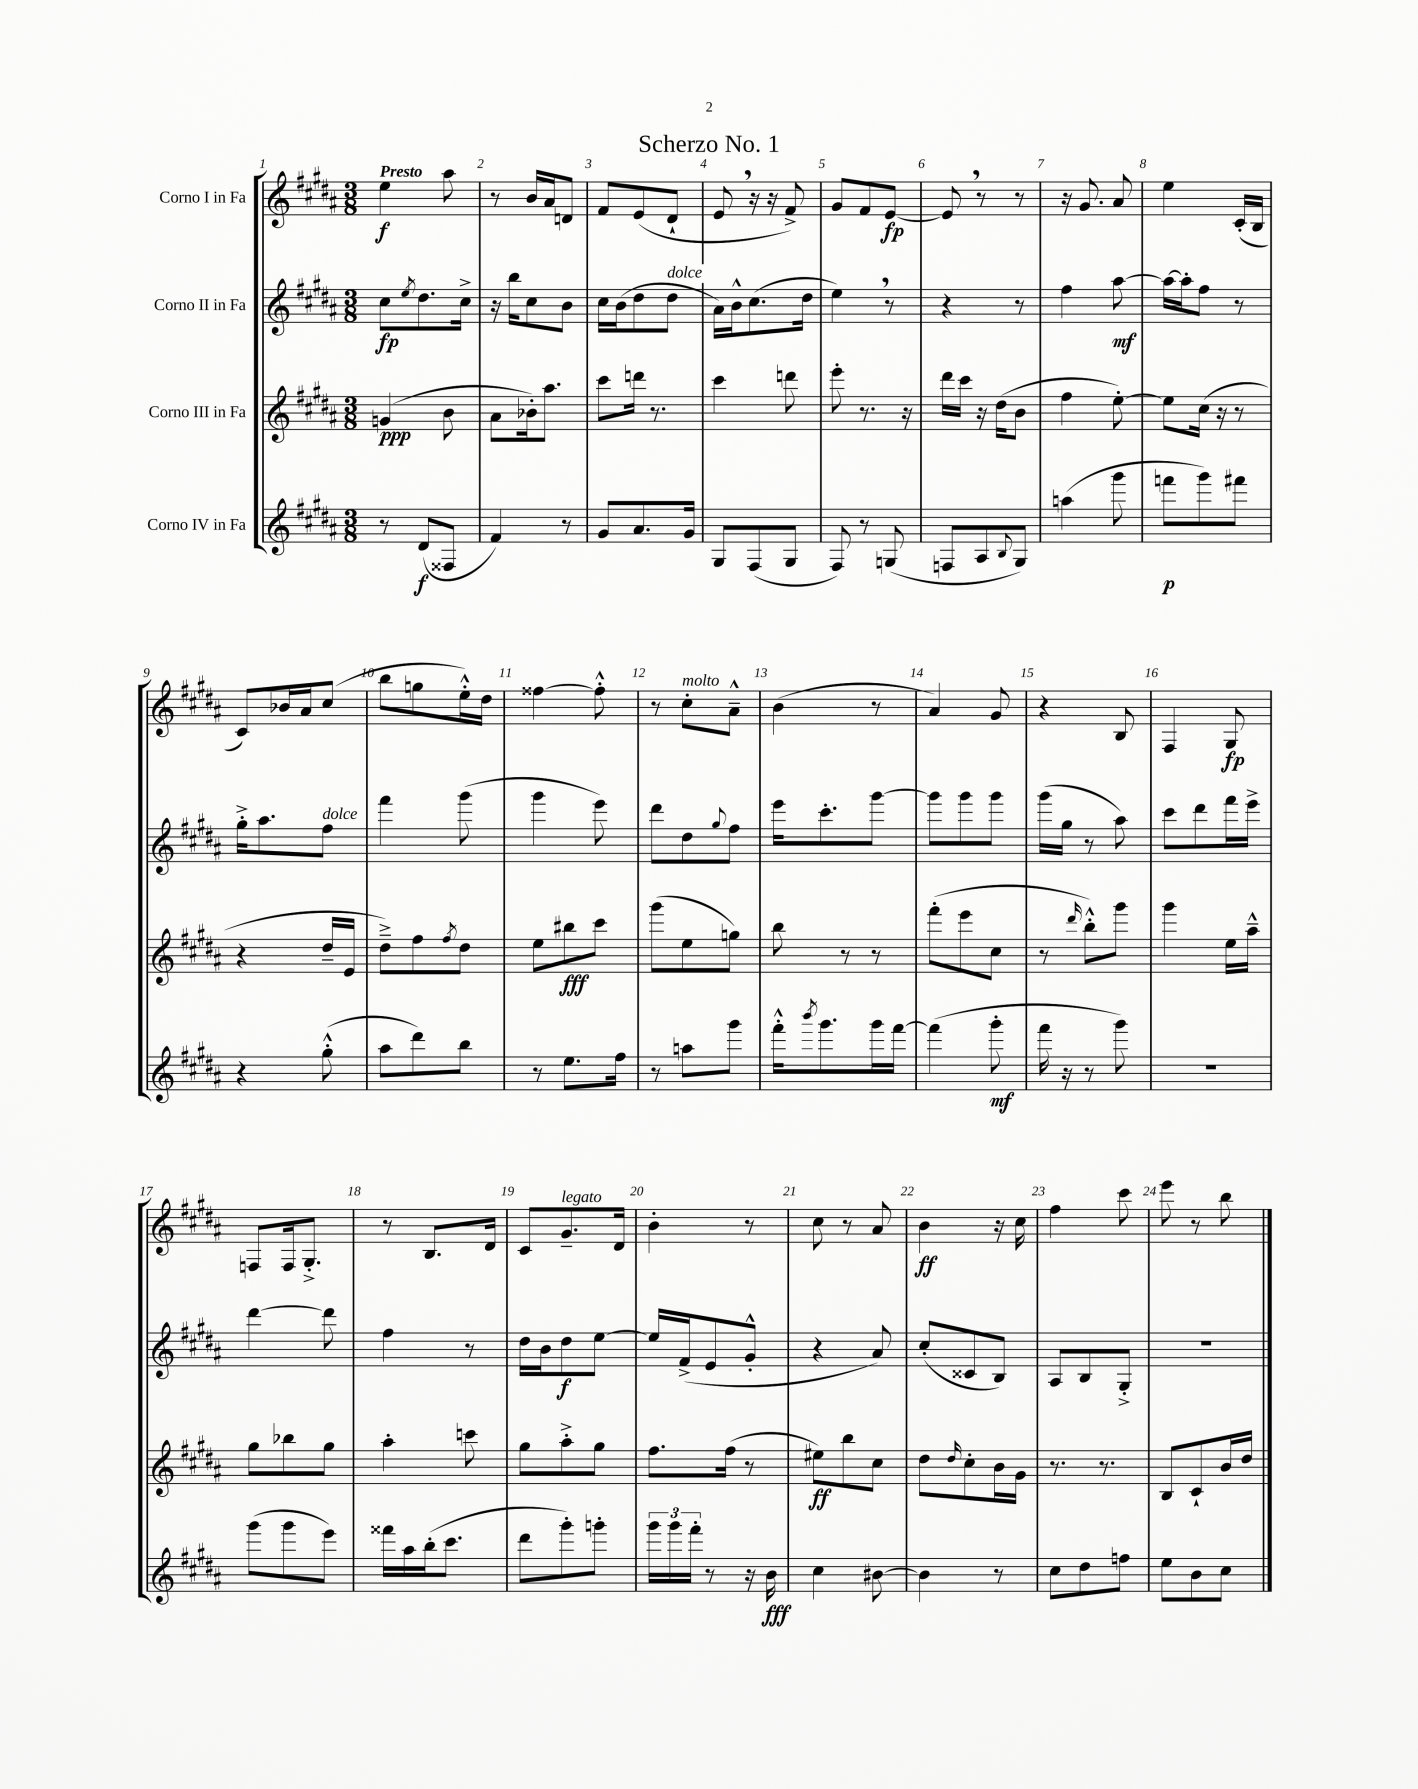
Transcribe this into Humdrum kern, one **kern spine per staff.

**kern	**dynam	**kern	**dynam	**kern	**dynam	**kern	**dynam
*part4	*part4	*part3	*part3	*part2	*part2	*part1	*part1
*staff4	*staff4	*staff3	*staff3	*staff2	*staff2	*staff1	*staff1
*I"Corno IV in Fa	*	*I"Corno III in Fa	*	*I"Corno II in Fa	*	*I"Corno I in Fa	*
*clefG2	*	*clefG2	*	*clefG2	*	*clefG2	*
*k[f#c#g#d#a#]	*	*k[f#c#g#d#a#]	*	*k[f#c#g#d#a#]	*	*k[f#c#g#d#a#]	*
*M3/8	*	*M3/8	*	*M3/8	*	*M3/8	*
=1	=1	=1	=1	=1	=1	=1	=1
!	!	!	!	!	!	!LO:TX:a:B:t=Presto	!
8r	.	(4gn/	ppp	8cc#\L	fp	4ee\	f
.	.	.	.	8qee/	.	.	.
(8d#/L	f	.	.	8.dd#\	.	.	.
8F##X/J	.	8b\	.	.	.	8aa#\	.
.	.	.	.	16cc#^\Jk	.	.	.
=2	=2	=2	=2	=2	=2	=2	=2
4f#/)	.	8a#\L	.	16r	.	8r	.
.	.	.	.	16bb\KL	.	.	.
.	.	16b-X'\k)	.	8cc#\	.	16b/LL	.
.	.	8.aa#\J	.	.	.	16a#/J	.
8r	.	.	.	8b\J	.	8dn/J	.
=3	=3	=3	=3	=3	=3	=3	=3
8g#/L	.	8ccc#\L	.	16cc#\LL	.	8f#/L	.
.	.	.	.	(16b\J	.	.	.
8.a#/	.	16dddn\Jk	.	8dd#\	.	(8e/	.
.	.	8.r	.	.	.	.	.
!	!	!	!	!LO:TX:a:i:t=dolce	!	!	!
.	.	.	.	8dd#\J	.	8d#`/J	.
16g#/Jk	.	.	.	.	.	.	.
=4	=4	=4	=4	=4	=4	=4	=4
8G#/L	.	4ccc#\	.	16a#\LL)	.	8e,/	.
.	.	.	.	16b^^\J	.	.	.
(8F#/	.	.	.	(8.cc#\	.	16r	.
.	.	.	.	.	.	16r	.
8G#/J	.	8dddn\	.	.	.	8f#^/)	.
.	.	.	.	16dd#\Jk	.	.	.
=5	=5	=5	=5	=5	=5	=5	=5
8F#/)	.	8eee'\	.	4ee,\)	.	8g#/L	.
8r	.	8.r	.	.	.	8f#/	.
(8Gn/	.	.	.	8r	.	[8e/J	fp
.	.	16r	.	.	.	.	.
=6	=6	=6	=6	=6	=6	=6	=6
8Fn/L	.	16ddd#\LL	.	4r	.	8e,/]	.
.	.	16ccc#\JJ	.	.	.	.	.
8A#/	.	16r	.	.	.	8r	.
.	.	(16dd#\KL	.	.	.	.	.
8qqB/	.	.	.	.	.	.	.
8G#/J)	.	8b\J	.	8r	.	8r	.
=7	=7	=7	=7	=7	=7	=7	=7
(4aan\	.	4ff#\	.	4ff#\	.	16r	.
.	.	.	.	.	.	8.g#/	.
8ggg#\	.	[8ee'\)	.	[8aa#\	mf	8a#/	.
=8	=8	=8	=8	=8	=8	=8	=8
8fffn\L	p	8ee\L]	.	16aa#\LL_	.	4ee\	.
.	.	.	.	16aa#'\J]	.	.	.
8ggg#\)	.	(16cc#\Jk	.	8ff#\J	.	.	.
.	.	16r	.	.	.	.	.
8fff#X\J	.	8r	.	8r	.	(16c#'/LL	.
.	.	.	.	.	.	16B/JJ	.
!!LO:LB:g=z
=9	=9	=9	=9	=9	=9	=9	=9
4r	.	4r	.	16gg#'^\KL	.	8c#/L)	.
.	.	.	.	8.aa#\	.	.	.
.	.	.	.	.	.	16b-X/L	.
.	.	.	.	.	.	16a#/J	.
!	!	!	!	!LO:TX:a:i:t=dolce	!	!	!
(8gg#'^^\	.	16dd#~/LL	.	8ff#\J	.	(8cc#/J	.
.	.	16e/JJ	.	.	.	.	.
=10	=10	=10	=10	=10	=10	=10	=10
8aa#\L	.	8dd#~^\L)	.	4fff#\	.	8bb\L	.
8ddd#\)	.	8ff#\	.	.	.	8ggn\	.
.	.	8qff#/	.	.	.	.	.
8bb\J	.	8dd#\J	.	(8ggg#\	.	16ee'^^\L)	.
.	.	.	.	.	.	16dd#\JJ	.
=11	=11	=11	=11	=11	=11	=11	=11
8r	.	8ee\L	.	4ggg#\	.	[4ff##X\	.
8.ee\L	.	8bb#X\	fff	.	.	.	.
.	.	8ccc#\J	.	8eee\)	.	8ff##'^^\]	.
16ff#\Jk	.	.	.	.	.	.	.
=12	=12	=12	=12	=12	=12	=12	=12
8r	.	(8ggg#\L	.	8ddd#\L	.	8r	.
!	!	!	!	!	!	!LO:TX:a:i:t=molto	!
8aan\L	.	8ee\	.	8dd#\	.	8cc#'\L	.
.	.	.	.	8qqgg#/	.	.	.
8ggg#\J	.	8ggn\J)	.	8ff#\J	.	8a#~^^\J	.
=13	=13	=13	=13	=13	=13	=13	=13
16fff#'^^\KL	.	8bb\	.	16eee\KL	.	(4b\	.
8qbbb/	.	.	.	.	.	.	.
8.ggg#\	.	.	.	8.ccc#'\	.	.	.
.	.	8r	.	.	.	.	.
16ggg#\L	.	8r	.	[8ggg#\J	.	8r	.
[16fff#\JJ	.	.	.	.	.	.	.
=14	=14	=14	=14	=14	=14	=14	=14
(4fff#\]	.	(8fff#'\L	.	8ggg#\L]	.	4a#/)	.
.	.	8eee\	.	8ggg#\	.	.	.
8ggg#'\	mf	8cc#\J	.	8ggg#\J	.	8g#/	.
=15	=15	=15	=15	=15	=15	=15	=15
16fff#\	.	8r	.	(16ggg#\LL	.	4r	.
16r	.	.	.	16gg#\JJ	.	.	.
.	.	16qqddd#/	.	.	.	.	.
8r	.	8bb'^^\L)	.	8r	.	.	.
8ggg#\)	.	8ggg#\J	.	8aa#\)	.	8B/	.
=16	=16	=16	=16	=16	=16	=16	=16
4.r	.	4ggg#\	.	8ccc#\L	.	4F#/	.
.	.	.	.	8ddd#\	.	.	.
.	.	16ee\LL	.	16fff#\L	.	8G#/	fp
.	.	16aa#~^^\JJ	.	16eee^\JJ	.	.	.
!!LO:LB:g=z
=17	=17	=17	=17	=17	=17	=17	=17
(8ggg#\L	.	8gg#\L	.	[4ddd#\	.	8Fn/L	.
8ggg#\	.	8bb-X\	.	.	.	16F/k	.
.	.	.	.	.	.	8.G#'^/J	.
8eee\J)	.	8gg#\J	.	8ddd#\]	.	.	.
=18	=18	=18	=18	=18	=18	=18	=18
16fff##X\LL	.	4aa#'\	.	4ff#\	.	8r	.
16aa#\	.	.	.	.	.	.	.
(16bb'\J	.	.	.	.	.	8.B/L	.
8.ccc#\J	.	.	.	.	.	.	.
.	.	8cccn\	.	8r	.	.	.
.	.	.	.	.	.	16d#/Jk	.
=19	=19	=19	=19	=19	=19	=19	=19
8ddd#\L	.	8gg#\L	.	16dd#\LL	.	8c#/L	.
.	.	.	.	16b\J	.	.	.
!	!	!	!	!	!	!LO:TX:a:i:t=legato	!
8ggg#'\)	.	8aa#'^\	.	8dd#\	f	8.g#~/	.
8gggn'\J	.	8gg#\J	.	[8ee\J	.	.	.
.	.	.	.	.	.	16d#/Jk	.
=20	=20	=20	=20	=20	=20	=20	=20
24ggg#\LL	.	8.ff#\L	.	16ee/LL]	.	4b'\	.
24ggg#\	.	.	.	.	.	.	.
.	.	.	.	(16f#^/J	.	.	.
24fff#'\JJ	.	.	.	.	.	.	.
8r	.	.	.	8e/	.	.	.
.	.	(16ff#\Jk	.	.	.	.	.
16r	.	8r	.	8g#'^^/J	.	8r	.
16b\	fff	.	.	.	.	.	.
=21	=21	=21	=21	=21	=21	=21	=21
4cc#\	.	8ee#X\L)	ff	4r	.	8cc#\	.
.	.	8bb\	.	.	.	8r	.
[8b#X\	.	8cc#\J	.	8a#/)	.	8a#/	.
=22	=22	=22	=22	=22	=22	=22	=22
4b#\]	.	8dd#\L	.	(8cc#'/L	.	4b\	ff
.	.	16qqdd#/	.	.	.	.	.
.	.	8cc#'\	.	8c##X/	.	.	.
8r	.	16b\L	.	8B/J)	.	16r	.
.	.	16g#\JJ	.	.	.	16cc#\	.
=23	=23	=23	=23	=23	=23	=23	=23
8cc#\L	.	8.r	.	8A#/L	.	4ff#\	.
8dd#\	.	.	.	8B/	.	.	.
.	.	8.r	.	.	.	.	.
8ffn\J	.	.	.	8G#'^/J	.	8ccc#\	.
=24	=24	=24	=24	=24	=24	=24	=24
8ee\L	.	8B/L	.	4.r	.	8eee\	.
8b\	.	8c#`/	.	.	.	8r	.
8cc#\J	.	16b/L	.	.	.	8bb\	.
.	.	16dd#/JJ	.	.	.	.	.
==	==	==	==	==	==	==	==
*-	*-	*-	*-	*-	*-	*-	*-
